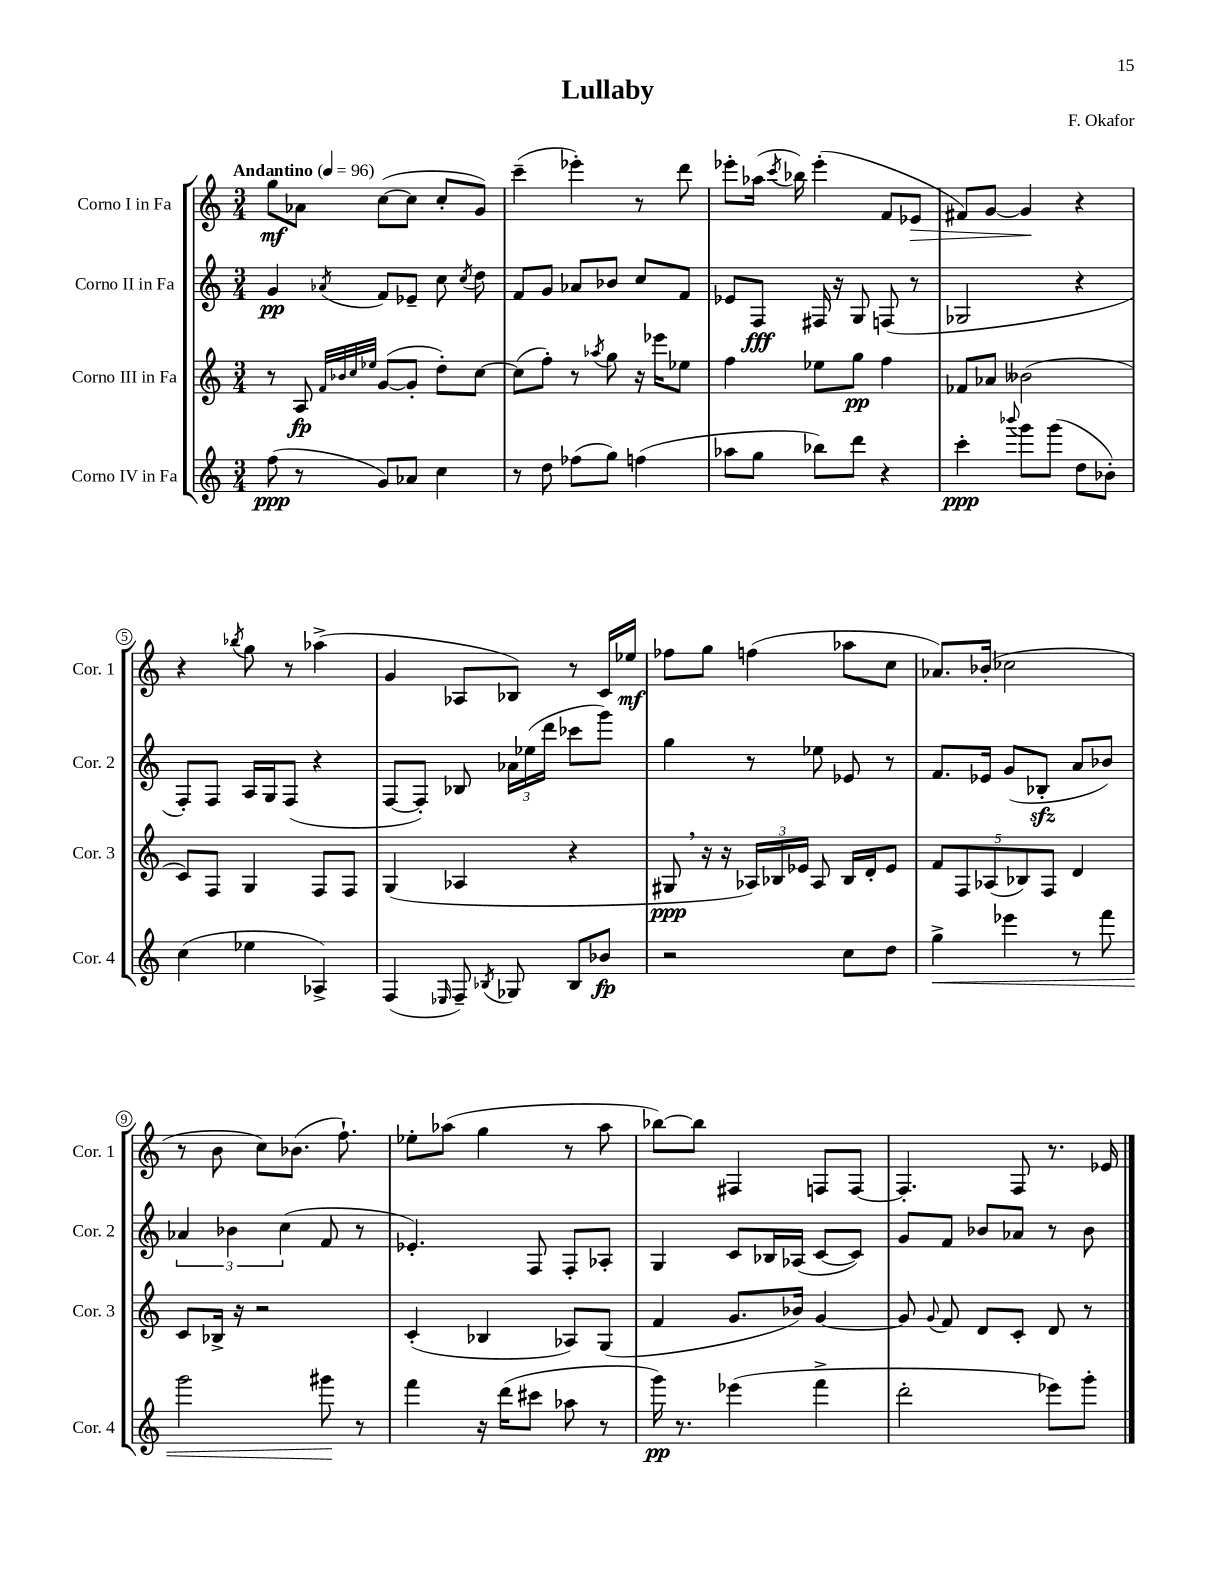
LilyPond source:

\header { title = "Lullaby" composer = "F. Okafor" }
<<
\new StaffGroup <<
\new Staff = "s0" \with { instrumentName = "Corno I in Fa" shortInstrumentName = "Cor. 1" } {
    \clef treble \key c \major \numericTimeSignature \time 3/4 \tempo "Andantino" 4 = 96
    \autoBeamOff g''8[\mf aes'8] c''8[~( c''8] c''8[-. g'8]) |
    c'''4--( ees'''4-.) r8 d'''8 |
    ees'''8[-. aes''16]( \acciaccatura { c'''8 } bes''16) ees'''4-.( f'8[ ees'8]\> |
    fis'8[) g'8]~ g'4\! r4 |
    r4 \acciaccatura { bes''8 } g''8 r8 aes''4->( |
    g'4 aes8[ bes8]) r8 c'16[ ees''16]\mf |
    fes''8[ g''8] f''4( aes''8[ c''8] |
    aes'8.[) bes'16]-.( ces''2 |
    r8 b'8 c''8[) bes'8.]( f''8.-!) |
    ees''8[-. aes''8]( g''4 r8 aes''8 |
    bes''8[~) bes''8] fis4 f8[ f8]~ |
    f4.-. f8 r8. ees'16 \bar "|." |
}
\new Staff = "s1" \with { instrumentName = "Corno II in Fa" shortInstrumentName = "Cor. 2" } {
    \clef treble \key c \major \numericTimeSignature \time 3/4
    \autoBeamOff g'4\pp \acciaccatura { aes'8 } f'8[ ees'8]-- c''8 \acciaccatura { c''8 } d''8 |
    f'8[ g'8] aes'8[ bes'8] c''8[ f'8] |
    ees'8[ f8]\fff fis16 r16 g8 f8( r8 |
    ges2 r4 |
    f8[-.) f8] a16[ g16 f8]( r4 |
    f8[~ f8]-.) bes8 \tuplet 3/2 { aes'16[ ees''16( d'''16] } ces'''8[ g'''8]) |
    g''4 r8 ees''8 ees'8 r8 |
    f'8.[ ees'16] g'8[( bes8]-.\sfz a'8[ bes'8]) |
    \tuplet 3/2 { aes'4 bes'4 c''4( } f'8 r8 |
    ees'4.-.) f8 f8[-. aes8]-. |
    g4 c'8[ bes16 aes16]( c'8[~ c'8]) |
    g'8[ f'8] bes'8[ aes'8] r8 bes'8 \bar "|." |
}
\new Staff = "s2" \with { instrumentName = "Corno III in Fa" shortInstrumentName = "Cor. 3" } {
    \clef treble \key c \major \numericTimeSignature \time 3/4
    \autoBeamOff r8 a8\fp \grace { f'32[ bes'32 c''32 ees''32] } g'8[~( g'8]-. d''8[-.) c''8]~ |
    c''8[( f''8]-.) r8 \acciaccatura { aes''8 } g''8 r16 ees'''16[ ees''8] |
    f''4 ees''8[ g''8]\pp f''4 |
    fes'8[ aes'8] beses'2( |
    c'8[) f8] g4 f8[ f8] |
    g4( aes4 r4 |
    gis8\ppp \breathe r16 r16 \tuplet 3/2 { aes16[) bes16 ees'16] } aes8 bes16[ d'16-. ees'8] |
    \tuplet 5/4 { f'8[ f8 aes8( bes8) f8] } d'4 |
    c'8[ bes16]-> r16 r2 |
    c'4-.( bes4 aes8[) g8]( |
    f'4 g'8.[ bes'16]) g'4~ |
    g'8 \appoggiatura { g'8 } f'8 d'8[ c'8]-. d'8 r8 \bar "|." |
}
\new Staff = "s3" \with { instrumentName = "Corno IV in Fa" shortInstrumentName = "Cor. 4" } {
    \clef treble \key c \major \numericTimeSignature \time 3/4
    \autoBeamOff f''8\ppp( r8 g'8[) aes'8] c''4 |
    r8 d''8 fes''8[( g''8]) f''4( |
    aes''8[ g''8] bes''8[) d'''8] r4 |
    c'''4-.\ppp \appoggiatura { bes'''8 } g'''8[ g'''8]( d''8[ bes'8]-.) |
    c''4( ees''4 aes4->) |
    f4( \grace { ees16 } f8--) \acciaccatura { bes8 } ges8 bes8[ bes'8]\fp |
    r2 c''8[ d''8] |
    g''4->\< ees'''4 r8 f'''8 |
    g'''2 gis'''8\! r8 |
    f'''4 r16 d'''16[( cis'''8] aes''8 r8 |
    g'''16\pp) r8. ees'''4( f'''4-> |
    d'''2-. ees'''8[) g'''8]-. \bar "|." |
}
>>
>>
\layout { \context { \Score \override BarNumber.stencil = #(make-stencil-circler 0.1 0.3 ly:text-interface::print) } }
